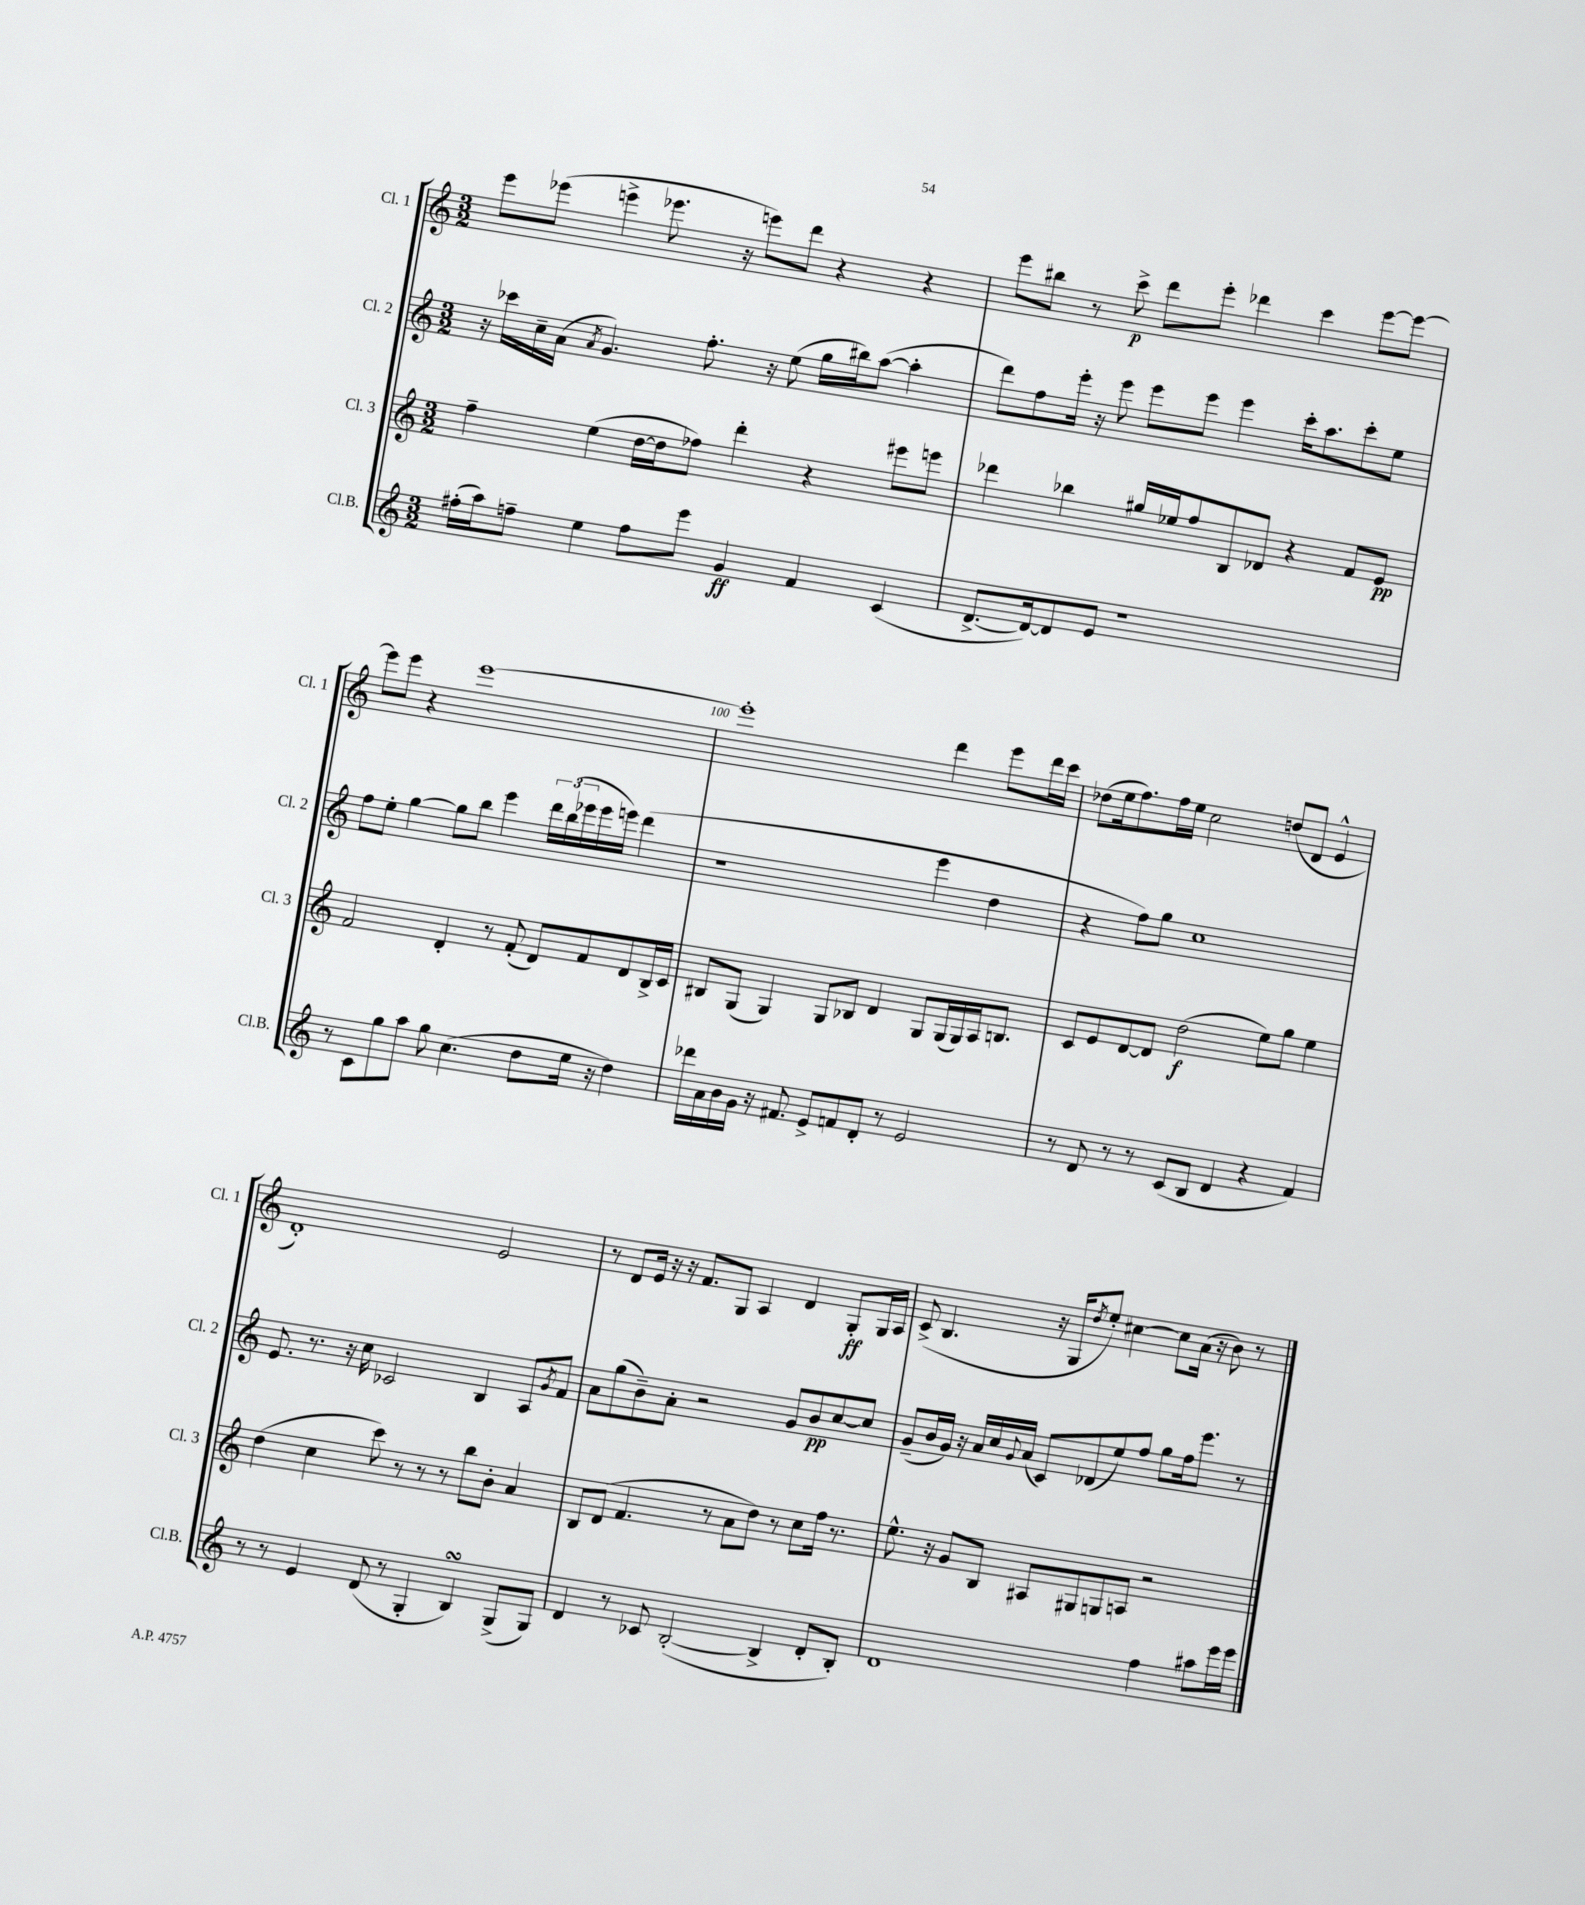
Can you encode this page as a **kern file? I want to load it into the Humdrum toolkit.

**kern	**dynam	**kern	**dynam	**kern	**dynam	**kern	**dynam
*part4	*part4	*part3	*part3	*part2	*part2	*part1	*part1
*staff4	*staff4	*staff3	*staff3	*staff2	*staff2	*staff1	*staff1
*I"Cl.B.	*	*I"Cl. 3	*	*I"Cl. 2	*	*I"Cl. 1	*
*I'Cl.B.	*	*I'Cl. 3	*	*I'Cl. 2	*	*I'Cl. 1	*
*clefG2	*	*clefG2	*	*clefG2	*	*clefG2	*
*k[]	*	*k[]	*	*k[]	*	*k[]	*
*M3/2	*	*M3/2	*	*M3/2	*	*M3/2	*
=97	=97	=97	=97	=97	=97	=97	=97
(16ff#X'\LL	.	4ff~\	.	16r	.	8eee\L	.
16aa\J)	.	.	.	16ccc-X\LL	.	.	.
8ffn~\J	.	.	.	16cc~\	.	(8eee-X\J	.
.	.	.	.	(16a\JJ	.	.	.
.	.	.	.	8qa/	.	.	.
4ee\	.	(4ee\	.	4.g/)	.	4eeen^\	.
8ff\L	.	[16dd\LL	.	.	.	8.eee-X\	.
.	.	16dd\J]	.	.	.	.	.
8eee\J	.	8ff-X\J)	.	8.ff'\	.	.	.
.	.	.	.	.	.	16r	.
4g/	ff	4ddd'\	.	.	.	8eeen\L)	.
.	.	.	.	16r	.	.	.
.	.	.	.	(8ee\	.	8ddd\J	.
4f/	.	4r	.	16gg\LL	.	4r	.
.	.	.	.	16bb#X\J)	.	.	.
.	.	.	.	([8aa\J	.	.	.
(4c/	.	8eee#X\L	.	4aa'\]	.	4r	.
.	.	8eeen\J	.	.	.	.	.
=98	=98	=98	=98	=98	=98	=98	=98
[8.d^/L	.	4ddd-X\	.	8ddd\L)	.	8eee\L	.
.	.	.	.	8ff\	.	8bb#X\J	.
16d/k_)	.	.	.	.	.	.	.
8d/]	.	4bb-X\	.	16eee'\Jk	.	8r	.
.	.	.	.	16r	.	.	.
8e/J	.	.	.	8eee\	.	8ccc^\	p
1r	.	16gg#X/LL	.	8eee\L	.	8ddd\L	.
.	.	16ee-X/J	.	.	.	.	.
.	.	8ff/	.	8eee\J	.	8eee'\J	.
.	.	8B/	.	4eee\	.	4ddd-X\	.
.	.	8d-X/J	.	.	.	.	.
.	.	4r	.	16ccc'\KL	.	4ccc\	.
.	.	.	.	8.aa\	.	.	.
.	.	8f/L	.	8ccc'\	.	[8eee\L	.
.	.	8e/J	pp	8ee\J	.	8eee\J_	.
!!LO:LB:g=z
=99	=99	=99	=99	=99	=99	=99	=99
8r	.	2f/	.	8ff\L	.	8eee\L]	.
8c\L	.	.	.	8ee'\J	.	8eee\J	.
8gg\	.	.	.	[4gg\	.	4r	.
8aa\J	.	.	.	.	.	.	.
8gg\	.	4d'/	.	8gg\L]	.	[1eee	.
(4.cc\	.	.	.	8bb\J	.	.	.
.	.	8r	.	4eee\	.	.	.
.	.	(8f'/	.	.	.	.	.
8dd\L	.	8d/L)	.	24ddd\LL	.	.	.
.	.	.	.	(24bb\	.	.	.
.	.	.	.	24eee-X\	.	.	.
16ee\Jk	.	8f/	.	16eee-\	.	.	.
16r	.	.	.	16eeen\JJ)	.	.	.
4dd\)	.	8d/	.	(4ddd\	.	.	.
.	.	16B^/L	.	.	.	.	.
.	.	16c/JJ	.	.	.	.	.
=100	=100	=100	=100	=100	=100	=100	=100
16ddd-X\LL	.	8B#X/L	.	1r	.	1eee']	.
16a\	.	.	.	.	.	.	.
16b\	.	(8G/J	.	.	.	.	.
16g\JJ	.	.	.	.	.	.	.
16r	.	4G/)	.	.	.	.	.
8.f#X/	.	.	.	.	.	.	.
8e^/L	.	8G/L	.	.	.	.	.
8fn/	.	8B-X/J	.	.	.	.	.
8d'/J	.	4d/	.	.	.	.	.
8r	.	.	.	.	.	.	.
2e/	.	8G/L	.	4eee\	.	4ddd\	.
.	.	(16G/L	.	.	.	.	.
.	.	16G/)	.	.	.	.	.
.	.	16A/J	.	4dd\	.	8eee\L	.
.	.	8.Bn/J	.	.	.	.	.
.	.	.	.	.	.	16ddd\L	.
.	.	.	.	.	.	16ccc\JJ	.
=101	=101	=101	=101	=101	=101	=101	=101
8r	.	8c/L	.	4r	.	(8dd-X\L	.
8d/	.	8e/	.	.	.	16ee\k	.
.	.	.	.	.	.	8.ff\)	.
8r	.	[8d/	.	8ff\L)	.	.	.
8r	.	8d/J]	.	8gg\J	.	16ff\L	.
.	.	.	.	.	.	16ee\JJ	.
(8c/L	.	(2dd\	f	1cc	.	2cc\	.
8B/J	.	.	.	.	.	.	.
4d/	.	.	.	.	.	.	.
4r	.	8ee\L)	.	.	.	(8ddn/L	.
.	.	8gg\J	.	.	.	8d/J	.
4f/)	.	4ee\	.	.	.	4e^^/	.
!!LO:LB:g=z
=102	=102	=102	=102	=102	=102	=102	=102
8r	.	(4dd\	.	8.e/	.	1d')	.
8r	.	.	.	.	.	.	.
.	.	.	.	8.r	.	.	.
4e/	.	4cc\	.	.	.	.	.
.	.	.	.	16r	.	.	.
.	.	.	.	16cc\	.	.	.
(8d/	.	8ccc\)	.	2c-X/	.	.	.
8r	.	8r	.	.	.	.	.
4G'/	.	8r	.	.	.	.	.
.	.	8r	.	.	.	.	.
4BsSsS/)	.	8bb\L	.	4B/	.	2e/	.
.	.	8b'\J	.	.	.	.	.
(8G^/L	.	4a/	.	8A/L	.	.	.
.	.	.	.	8qg/	.	.	.
8G/J)	.	.	.	8f/J	.	.	.
=103	=103	=103	=103	=103	=103	=103	=103
4d/	.	8B/L	.	8a\L	.	8r	.
.	.	(8d/J	.	(8gg\	.	8d/L	.
8r	.	4.f/	.	8b~\)	.	16e/Jk	.
.	.	.	.	.	.	16r	.
8c-X/	.	.	.	8a'\J	.	16r	.
.	.	.	.	.	.	8.f/L	.
([2B'/	.	.	.	2r	.	.	.
.	.	8r	.	.	.	8G/J	.
.	.	8a\L	.	.	.	4A/	.
.	.	8dd\J)	.	.	.	.	.
4B^/]	.	8r	.	8g/L	.	4d/	.
.	.	8cc\L	.	8b/	pp	.	.
8d'/L	.	16ff\Jk	.	[8cc/	.	8G'/L	ff
.	.	8.r	.	.	.	.	.
8B'/J)	.	.	.	8cc/J]	.	16G/L	.
.	.	.	.	.	.	16A/JJ	.
=104	=104	=104	=104	=104	=104	=104	=104
1d	.	8.ee^^\	.	(8g~/L	.	(8c^/	.
.	.	.	.	16b/L	.	4.B/	.
.	.	16r	.	16g/JJ)	.	.	.
.	.	8g/L	.	16r	.	.	.
.	.	.	.	16a/LL	.	.	.
.	.	8B/J	.	16cc/	.	.	.
.	.	.	.	8qqg/	.	.	.
.	.	.	.	(16a/JJ	.	.	.
.	.	8A#X/L	.	8c/L)	.	16r	.
.	.	.	.	.	.	16G/KL	.
.	.	.	.	.	.	8qdd/	.
.	.	8G#X/	.	(8d-X/	.	8ee'/J)	.
.	.	8Gn/	.	8ee/)	.	[4cc#X\	.
.	.	8An/J	.	8ff/J	.	.	.
4ff\	.	2r	.	8gg\L	.	8cc#\L]	.
.	.	.	.	16ff\k	.	(16a\Jk	.
.	.	.	.	8.eee\J	.	16r	.
8aa#X\L	.	.	.	.	.	8b\)	.
16eee\L	.	.	.	8r	.	8r	.
16eee\JJ	.	.	.	.	.	.	.
==	==	==	==	==	==	==	==
*-	*-	*-	*-	*-	*-	*-	*-
